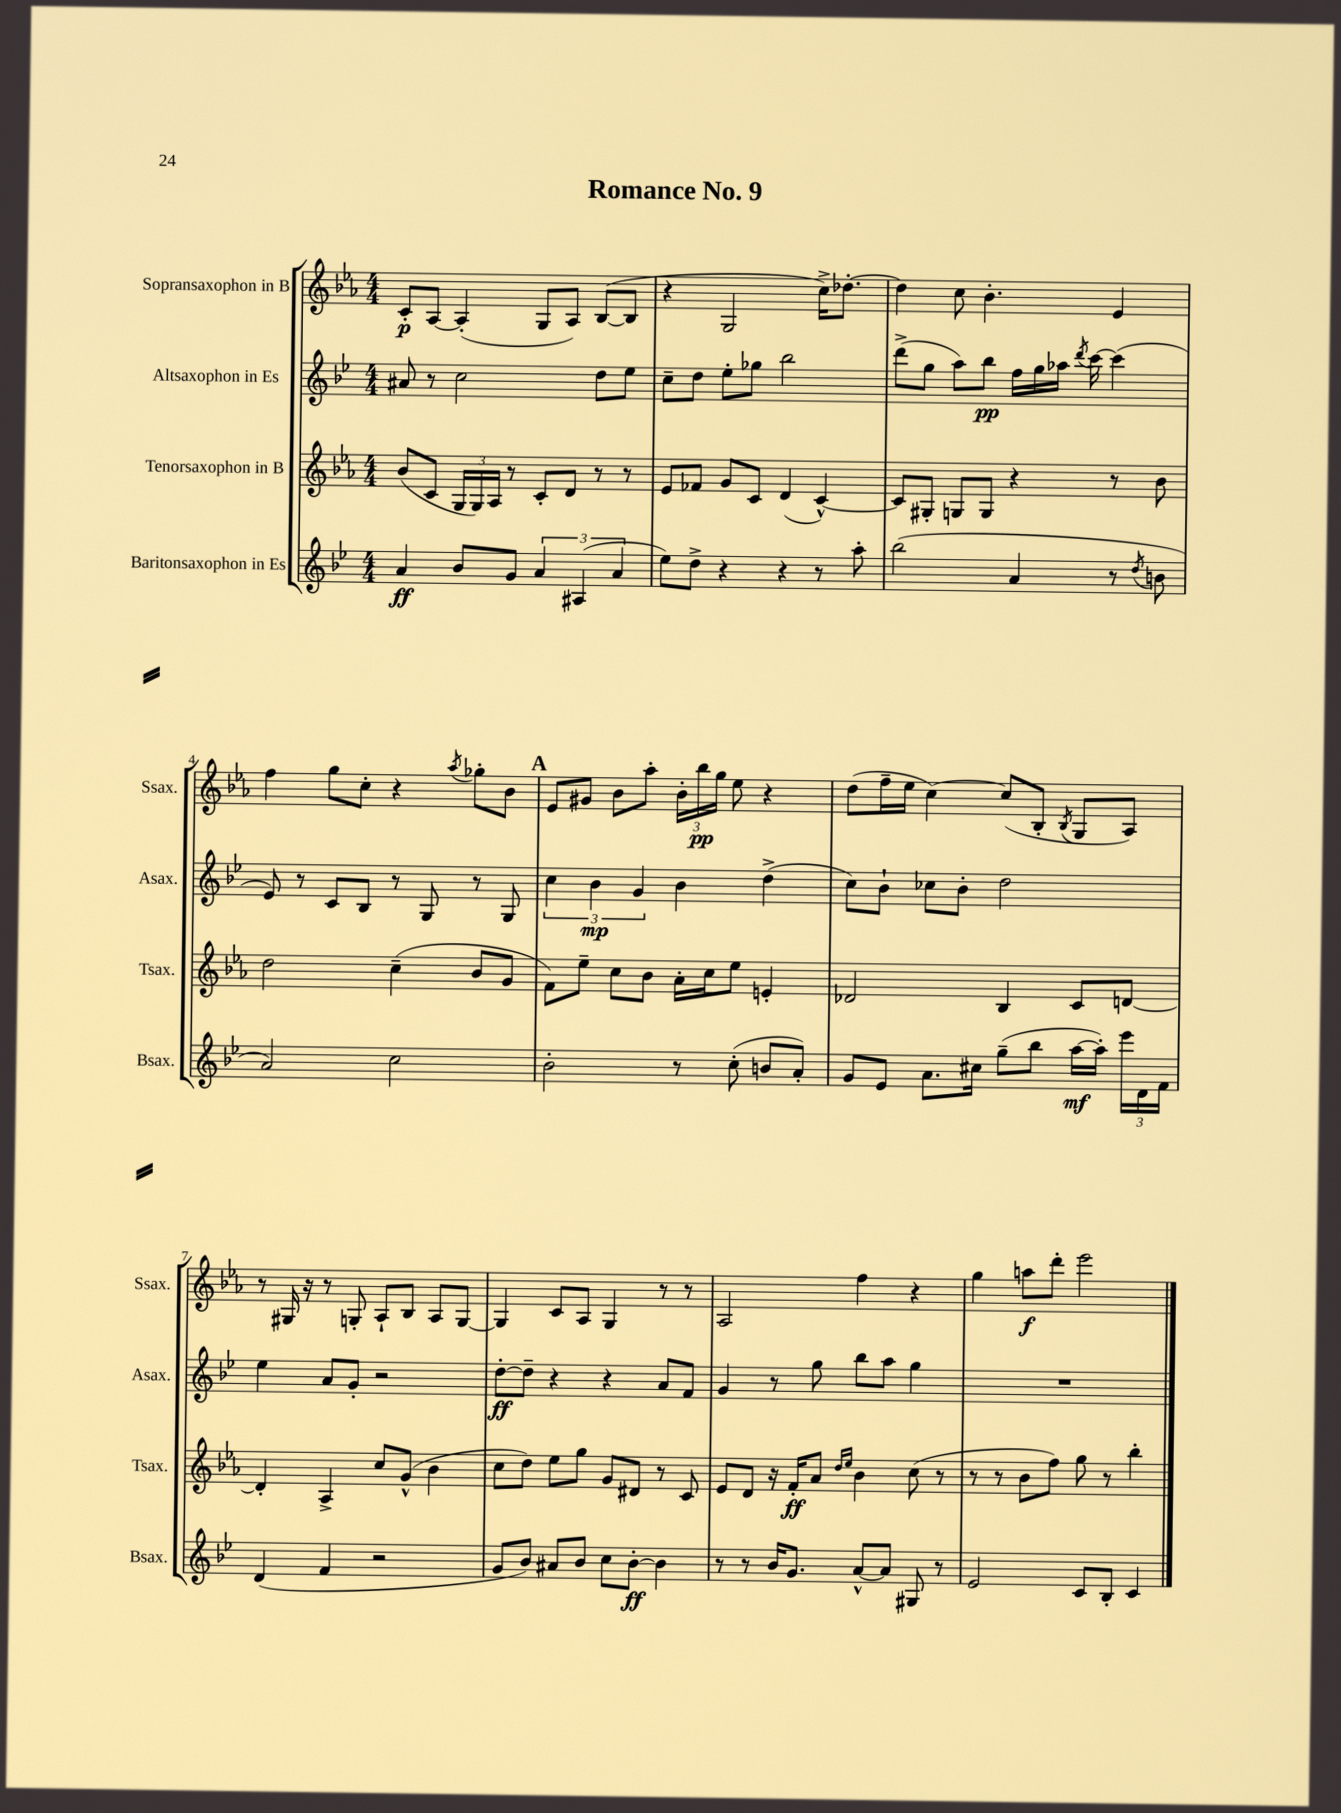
\header { title = "Romance No. 9" }
<<
\new StaffGroup <<
\new Staff = "s0" \with { instrumentName = "Sopransaxophon in B" shortInstrumentName = "Ssax." } {
    \clef treble \key ees \major \numericTimeSignature \time 4/4
    \autoBeamOff c'8[-.\p aes8]~ aes4-.( g8[ aes8]) bes8[~( bes8] |
    r4 g2 c''16[->) des''8.]~-. |
    des''4 c''8 bes'4.-. ees'4 |
    f''4 g''8[ c''8]-. r4 \acciaccatura { aes''8 } ges''8[-. bes'8] |
    \mark \markup { \bold "A" } ees'8[ gis'8] bes'8[ aes''8]-. \tuplet 3/2 { bes'16[-. bes''16\pp g''16] } ees''8 r4 |
    d''8[( f''16-- ees''16] c''4~) c''8[( bes8]-. \acciaccatura { bes8 } g8[ aes8]) |
    r8 gis16 r16 r8 g8-. aes8[-! bes8] aes8[ g8]~ |
    g4 c'8[ aes8] g4 r8 r8 |
    aes2 f''4 r4 |
    g''4 a''8[\f d'''8]-. ees'''2 \bar "|." |
}
\new Staff = "s1" \with { instrumentName = "Altsaxophon in Es" shortInstrumentName = "Asax." } {
    \clef treble \key bes \major \numericTimeSignature \time 4/4
    \autoBeamOff ais'8 r8 c''2 d''8[ ees''8] |
    c''8[-- d''8] ees''8[-. ges''8] bes''2 |
    d'''8[->( g''8] a''8[) bes''8]\pp f''16[ g''16 aes''16] \acciaccatura { d'''8 } c'''16~ c'''4( |
    ees'8) r8 c'8[ bes8] r8 g8 r8 g8 |
    \mark \markup { \bold "A" } \tuplet 3/2 { c''4 bes'4\mp g'4 } bes'4 d''4->( |
    c''8[) bes'8]-! ces''8[ bes'8]-. d''2 |
    ees''4 a'8[ g'8]-. r2 |
    d''8[~-.\ff d''8]-- r4 r4 a'8[ f'8] |
    g'4 r8 g''8 bes''8[ a''8] g''4 |
    R1 \bar "|." |
}
\new Staff = "s2" \with { instrumentName = "Tenorsaxophon in B" shortInstrumentName = "Tsax." } {
    \clef treble \key ees \major \numericTimeSignature \time 4/4
    \autoBeamOff bes'8[( c'8] \tuplet 3/2 { g16[ g16) aes16] } r8 c'8[-. d'8] r8 r8 |
    ees'8[ fes'8] g'8[ c'8] d'4( c'4~-^) |
    c'8[ gis8]-. g8[ g8] r4 r8 bes'8 |
    d''2 c''4--( bes'8[ g'8] |
    \mark \markup { \bold "A" } f'8[) ees''8]-- c''8[ bes'8] aes'16[-. c''16 ees''8] e'4-. |
    des'2 bes4 c'8[ d'8]~ |
    d'4-. aes4-> c''8[ g'8]-^( bes'4 |
    c''8[ d''8]) ees''8[ g''8] g'8[ dis'8] r8 c'8 |
    ees'8[ d'8] r16 f'16[-.\ff aes'8] \grace { d''16[ ees''16] } bes'4 c''8( r8 |
    r8 r8 bes'8[ f''8]) g''8 r8 bes''4-. \bar "|." |
}
\new Staff = "s3" \with { instrumentName = "Baritonsaxophon in Es" shortInstrumentName = "Bsax." } {
    \clef treble \key bes \major \numericTimeSignature \time 4/4
    \autoBeamOff a'4\ff bes'8[ g'8] \tuplet 3/2 { a'4 ais4( a'4 } |
    ees''8[) d''8]-> r4 r4 r8 a''8-. |
    bes''2( a'4 r8 \acciaccatura { d''8 } b'8 |
    a'2) c''2 |
    \mark \markup { \bold "A" } bes'2-. r8 c''8-.( b'8[ a'8]-.) |
    g'8[ ees'8] a'8.[ cis''16] g''8[--( bes''8] a''16[~\mf a''16]-.) \tuplet 3/2 { ees'''16[ d'16 f'16] } |
    d'4( f'4 r2 |
    g'8[ bes'8]) ais'8[ bes'8] c''8[ bes'8]~-.\ff bes'4 |
    r8 r8 bes'16[ g'8.] a'8[~-^ a'8] gis8 r8 |
    ees'2 c'8[ bes8]-. c'4 \bar "|." |
}
>>
>>
